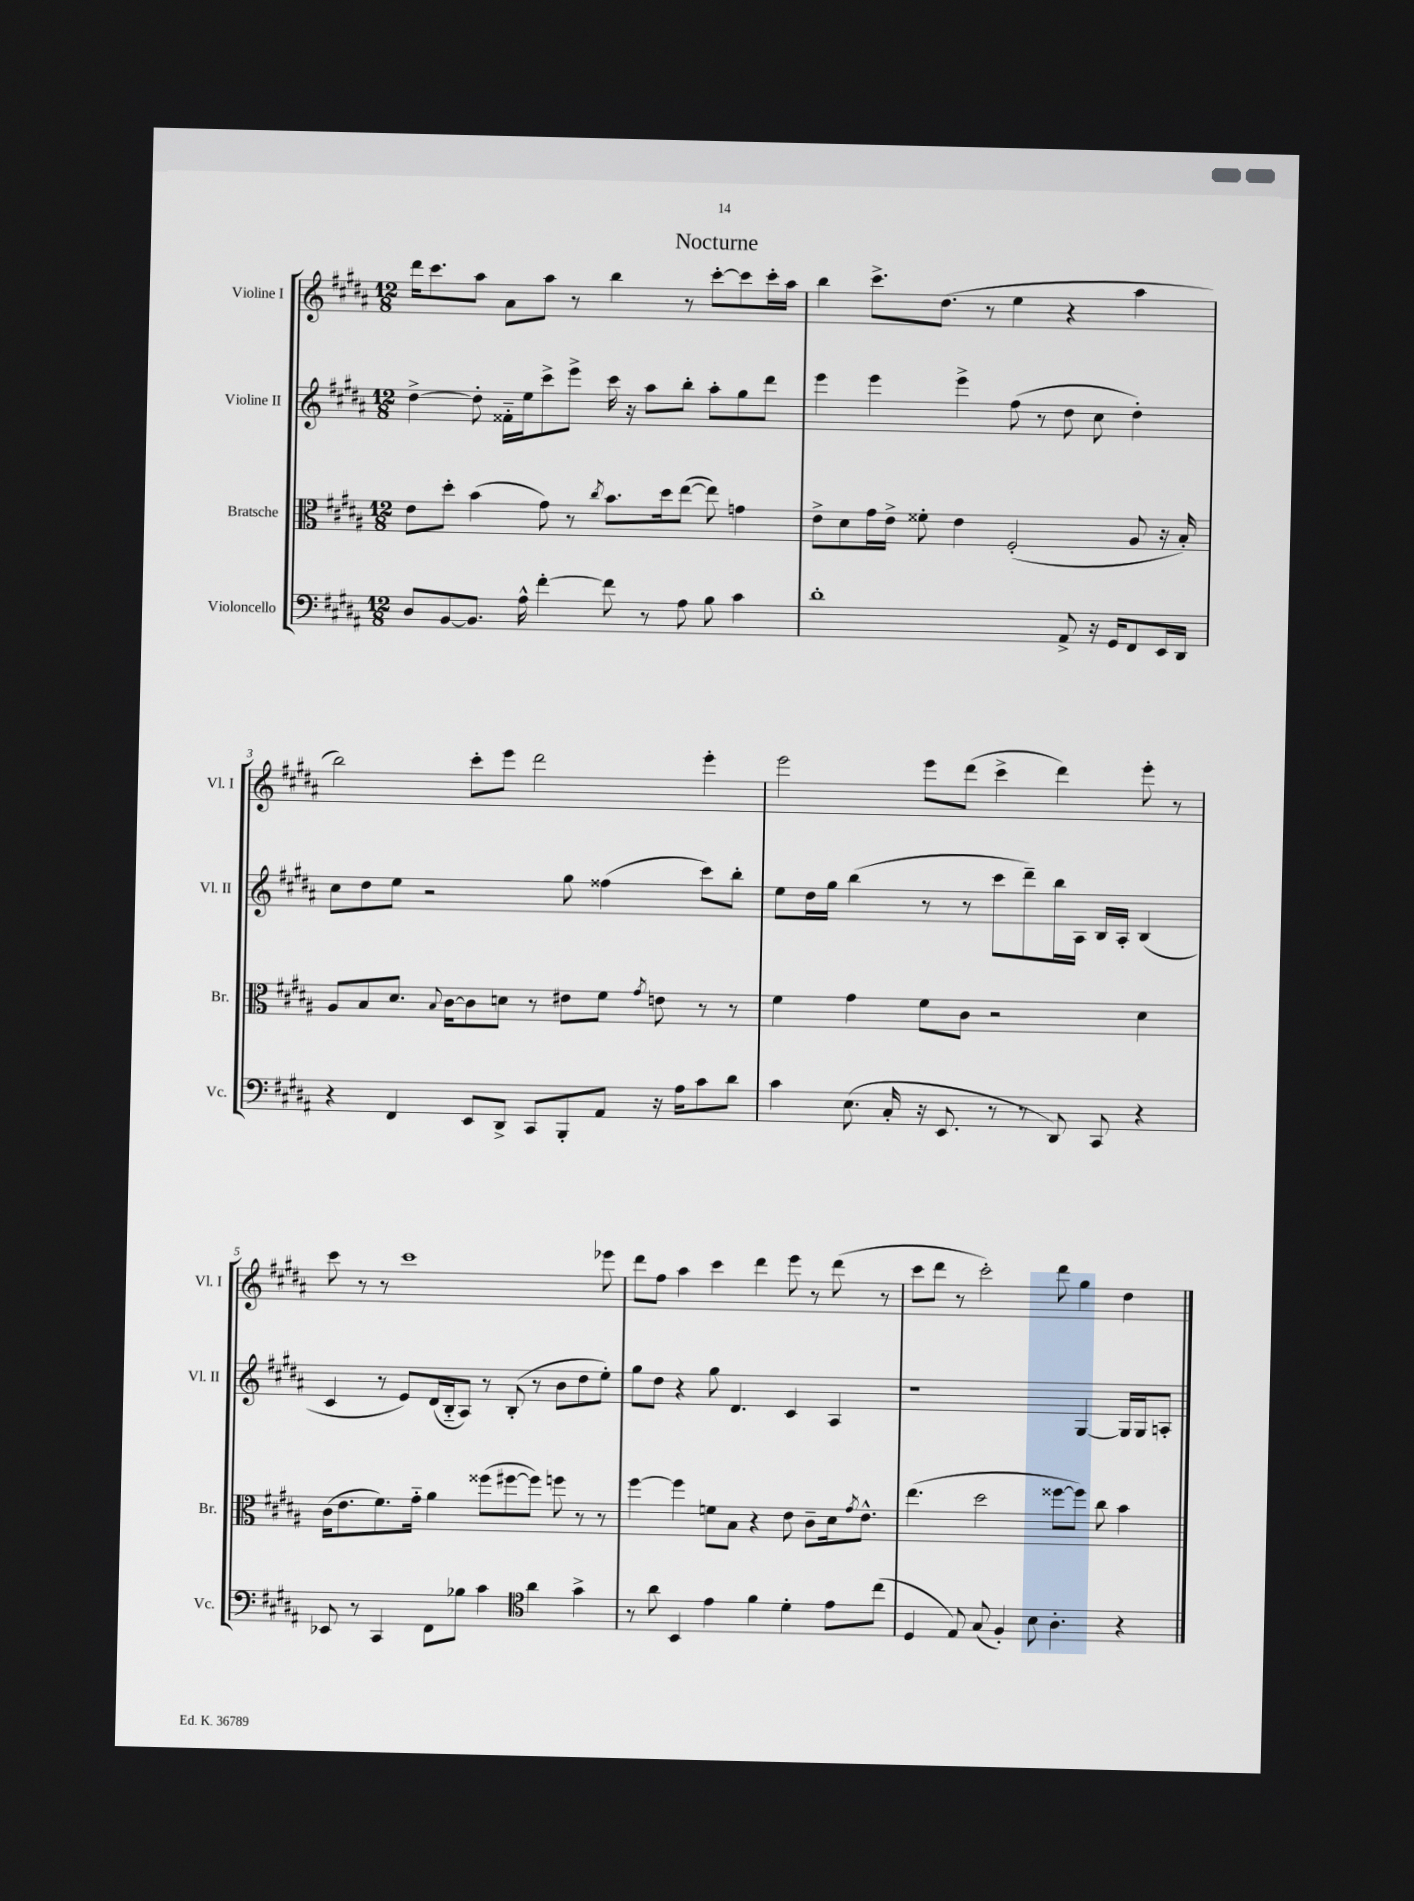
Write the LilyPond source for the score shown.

\header { title = "Nocturne" }
<<
\new StaffGroup <<
\new Staff = "s0" \with { instrumentName = "Violine I" shortInstrumentName = "Vl. I" } {
    \clef treble \key b \major \numericTimeSignature \time 12/8
    dis'''16 cis'''8. ais''8 ais'8 ais''8 r8 b''4 r8 cis'''8~-. cis'''8 cis'''16-. ais''16 |
    b''4 cis'''8.-> dis''8.( r8 e''4 r4 ais''4 |
    b''2) cis'''8-. e'''8 dis'''2 e'''4-. |
    e'''2 e'''8 dis'''8( cis'''4-> dis'''4) e'''8-. r8 |
    cis'''8 r8 r8 cis'''1 ees'''8 |
    dis'''8 fis''8 ais''4 cis'''4 dis'''4 e'''8 r8 dis'''8( r8 |
    cis'''8 dis'''8 r8 cis'''2-.) dis'''8 gis''4 dis''4 \bar "|." |
}
\new Staff = "s1" \with { instrumentName = "Violine II" shortInstrumentName = "Vl. II" } {
    \clef treble \key b \major \numericTimeSignature \time 12/8
    dis''4~-> dis''8-. fisis'16-_ e''16 cis'''8-> e'''8-> cis'''16 r16 ais''8 b''8-. ais''8-. gis''8 dis'''8 |
    e'''4 e'''4 e'''4-> fis''8( r8 dis''8 cis''8 dis''4-.) |
    cis''8 dis''8 e''8 r2 gis''8 fisis''4( cis'''8) b''8-. |
    e''8 dis''16 gis''16 b''4( r8 r8 cis'''8 dis'''8--) b''16 ais16 b16 ais16-. b4( |
    cis'4 r8 e'8) dis'16( b16-_ ais8) r8 b8-.( r8 b'8 dis''8 e''8-.) |
    gis''8 dis''8 r4 gis''8 dis'4. cis'4 ais4 |
    r1 gis4~ gis16 gis16 a8-. \bar "|." |
}
\new Staff = "s2" \with { instrumentName = "Bratsche" shortInstrumentName = "Br." } {
    \clef alto \key b \major \numericTimeSignature \time 12/8
    e'8 dis''8-. b'4( gis'8) r8 \acciaccatura { cis''8 } b'8. dis''16 e''8~( e''8) g'4 |
    e'8-> dis'8 gis'16 e'16-> fisis'8-. e'4 fis2-.( ais8 r16 b16-.) |
    ais8 b8 dis'8. \appoggiatura { b8 } cis'16~ cis'8 d'8 r8 eis'8 fis'8 \acciaccatura { gis'8 } e'8 r8 r8 |
    fis'4 gis'4 fis'8 cis'8 r2 dis'4 |
    cis'16( e'8. fis'8.) gis'16-_ ais'4 fisis''8( fis''8~ fis''8) f''8 r8 r8 |
    fis''4~ fis''4 f'8 b8 r4 e'8 cis'8-- dis'16 \acciaccatura { gis'8 } e'8.-^ |
    e''4.( dis''2 fisis''8~ fisis''8) cis''8 b'4 \bar "|." |
}
\new Staff = "s3" \with { instrumentName = "Violoncello" shortInstrumentName = "Vc." } {
    \clef bass \key b \major \numericTimeSignature \time 12/8
    dis8 b,8~ b,8. ais16-^ fis'4~-. fis'8 r8 ais8 b8 cis'4 |
    dis'1-. ais,8-> r16 gis,16 fis,8 e,16 dis,16 |
    r4 fis,4 e,8 dis,8-> cis,8 b,,8-. ais,8 r16 ais16 cis'8 dis'8 |
    cis'4 e8.( cis16-. r16 e,8. r8 r8 dis,8) cis,8 r4 |
    ees,8 r8 cis,4 fis,8 bes8 cis'4 \clef tenor ais'4 gis'4-> |
    r8 ais'8 b,4 e'4 fis'4 dis'4-. e'8 cis''8( |
    dis4 e8) gis8( fis4-.) b8 ais4.-. r4 \bar "|." |
}
>>
>>
